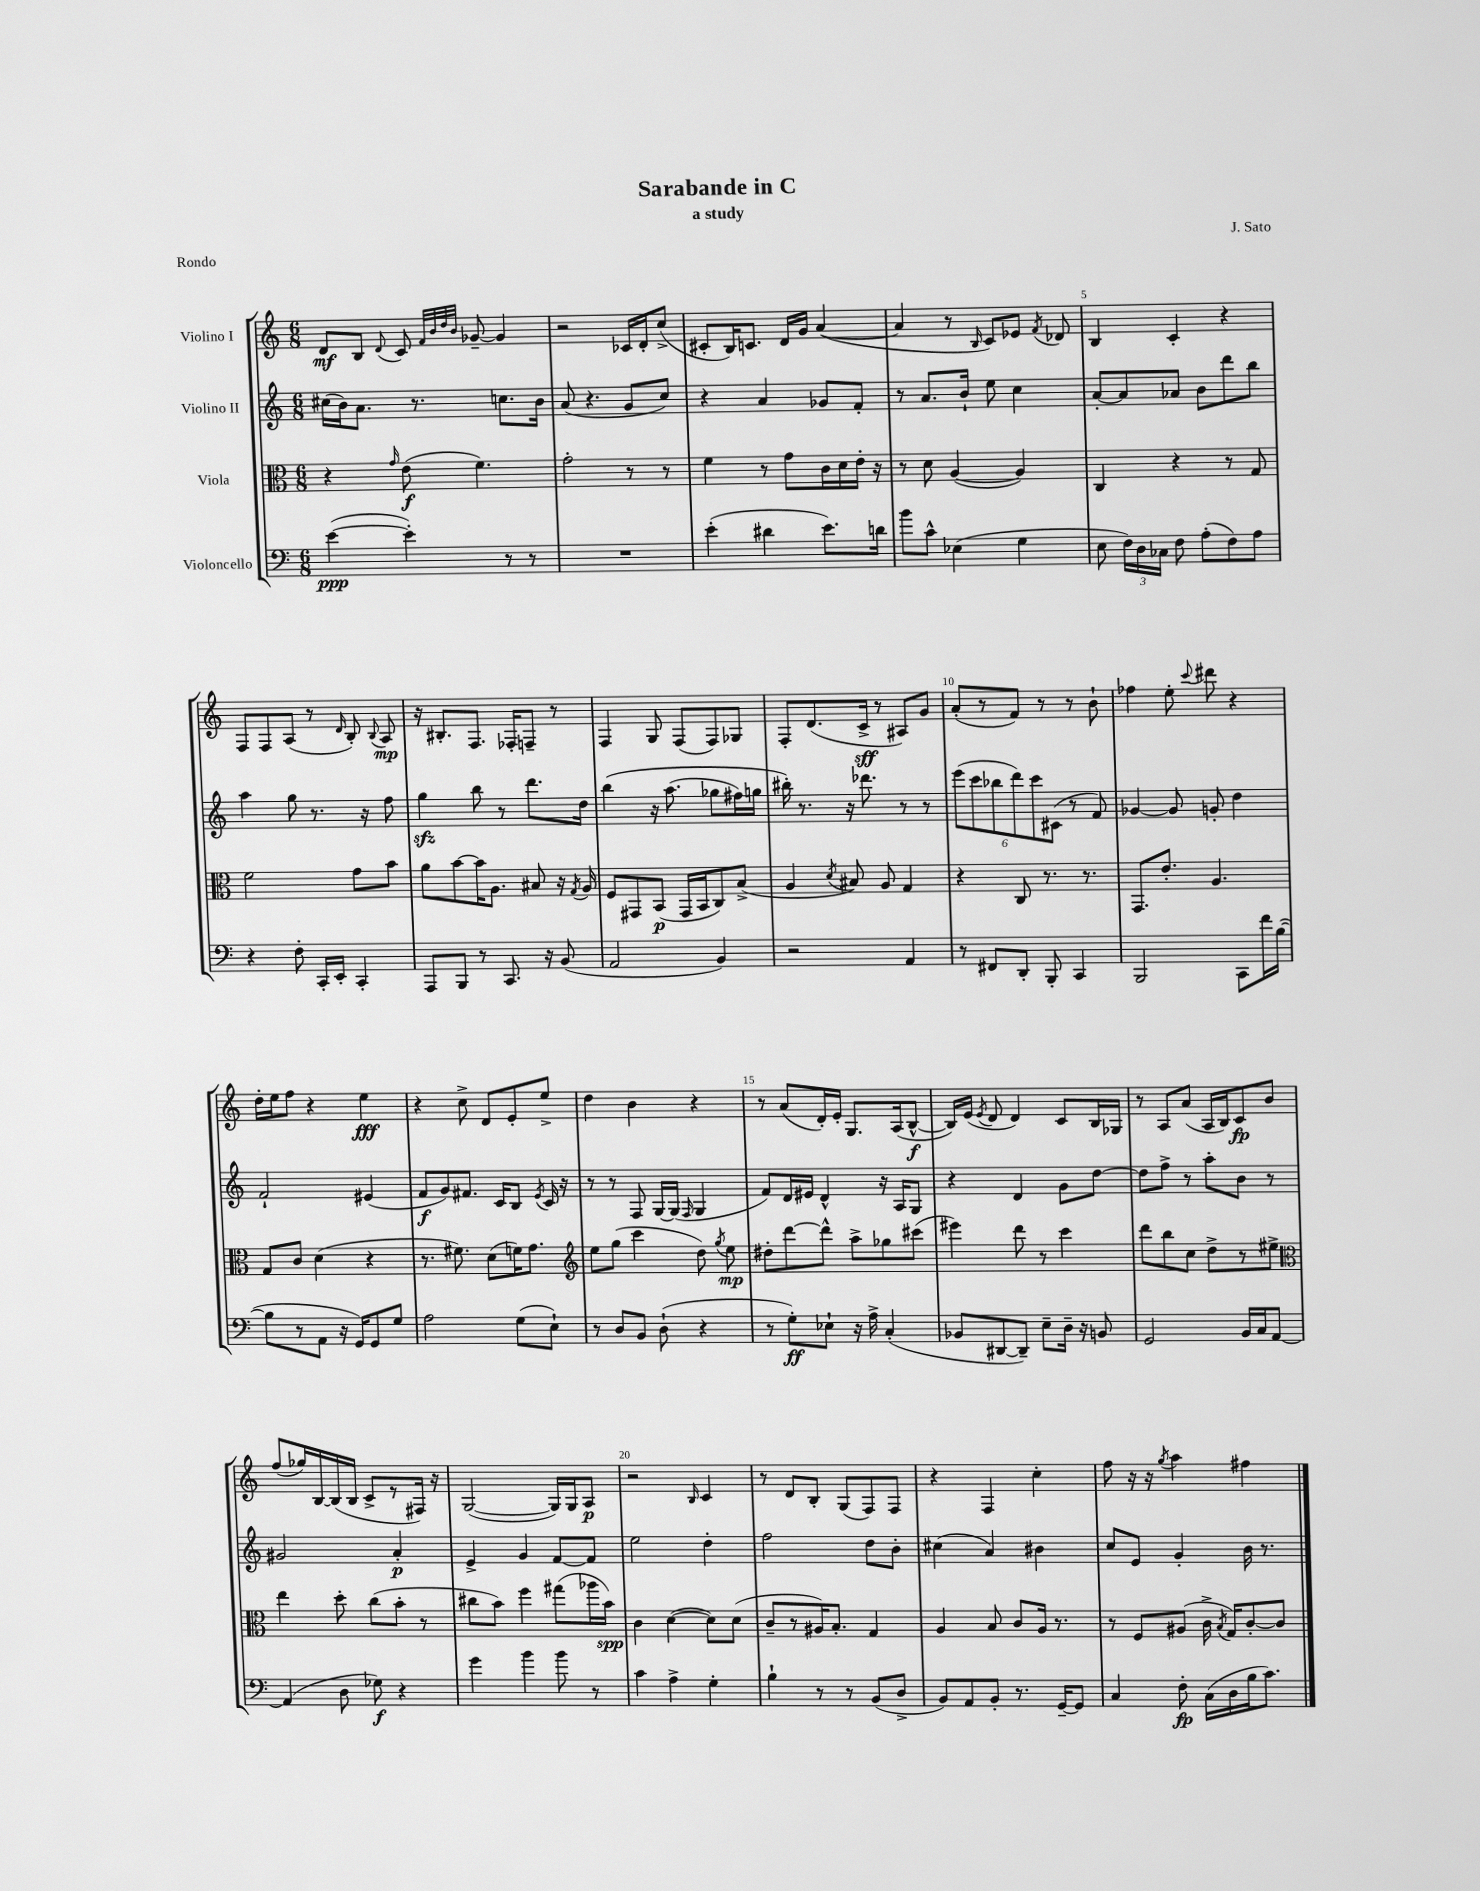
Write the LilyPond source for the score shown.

\header { title = "Sarabande in C" composer = "J. Sato" subtitle = "a study" piece = "Rondo" }
<<
\new StaffGroup <<
\new Staff = "s0" \with { instrumentName = "Violino I" } {
    \clef treble \key c \major \numericTimeSignature \time 6/8
    \autoBeamOff d'8[\mf b8] \appoggiatura { d'8 } c'8 \grace { f'32[ b'32 d''32 b'32] } ges'8~-- ges'4 |
    r2 ces'16[ d'16-. c''8]->( |
    cis'8[-. b16) c'8.] d'16[ g'16] a'4~( |
    a'4 r8 \grace { b16 } c'8[) ees'8] \acciaccatura { f'8 } des'8 |
    b4 c'4-. r4 |
    f8[ f8 a8]( r8 \grace { d'16 } b8-.) \appoggiatura { b8 } a8\mp |
    r16 bis8.[-. f8.] fes16[-. f8]-- r8 |
    f4 g8 f8[( f8) ges8] |
    f8[-. d'8.( c'16]->\sff r8 ais8[) g'8] |
    a'8[-.( r8 f'8]) r8 r8 b'8-! |
    fes''4 e''8-. \appoggiatura { c'''8 } dis'''8 r4 |
    d''16[-. e''16 f''8] r4 e''4\fff |
    r4 c''8-> d'8[ e'8-. e''8]-> |
    d''4 b'4 r4 |
    r8 a'8[( d'16-.) e'16]-. g8.[ a16( b8]~-^\f |
    b16[) e'16]( \acciaccatura { e'8 } d'8 d'4) c'8[ b16 ges16] |
    r8 a8[ a'8]( a16[ b16) c'8\fp b'8] |
    f''8[( ges''16) b16~ b16( b16] c'8[-> r8 fis16]) r16 |
    g2~( g16[) g16 a8]\p |
    r2 \grace { b16 } c'4 |
    r8 d'8[ b8]-. g8[( f8) f8] |
    r4 f4 c''4-. |
    f''8 r16 r16 \acciaccatura { g''8 } a''4 fis''4 \bar "|." |
}
\new Staff = "s1" \with { instrumentName = "Violino II" } {
    \clef treble \key c \major \numericTimeSignature \time 6/8
    \autoBeamOff cis''16[( b'16) a'8.] r8. c''8.[ b'16] |
    a'8( r4. g'8[ c''8]) |
    r4 a'4 ges'8[ f'8]-. |
    r8 a'8.[ b'16]-! e''8 c''4 |
    a'8[~-. a'8 aes'8] b'8[ d'''8 b''8] |
    a''4 g''8 r8. r16 f''8 |
    g''4\sfz b''8 r8 d'''8.[ d''16] |
    b''4\( r16 a''8.( ges''8[ fis''16) g''16] |
    bis''16-.\) r8. r16 des'''8. r8 r8 |
    \tuplet 6/4 { e'''8[( c'''8 bes''8 d'''8) c'''8 cis'8]( } r8 f'8) |
    ges'4~ ges'8 g'8-. d''4 |
    f'2-! eis'4( |
    f'8[\f g'8) fis'8.] c'16[ b8] \acciaccatura { e'8 } c'16 r16 |
    r8 r8 f8 g16[~ g16]( \grace { f16 } g4 |
    f'8[) d'16 eis'16] d'4-^ r16 a16[ g8] |
    r4 d'4 g'8[ d''8]~ |
    d''8[ f''8]-> r8 a''8[-. b'8] r8 |
    gis'2 a'4-.\p |
    e'4-> g'4 f'8[~ f'8] |
    e''2 d''4-. |
    f''2 d''8[ b'8]-. |
    cis''4( a'4) bis'4 |
    c''8[ e'8] g'4-. b'16 r8. \bar "|." |
}
\new Staff = "s2" \with { instrumentName = "Viola" } {
    \clef alto \key c \major \numericTimeSignature \time 6/8
    \autoBeamOff r4 \grace { g'16 } e'8\f( f'4.) |
    g'2-. r8 r8 |
    f'4 r8 g'8[ c'16 d'16 e'16]-. r16 |
    r8 d'8 a4~( a4) |
    c4 r4 r8 g8 |
    f'2 g'8[ b'8] |
    a'8[ b'8~ b'16 a8.] bis8 r16 \acciaccatura { g8 } a16 |
    f8[ gis,8 b,8]\p( gis,16[ b,16 c8) b8]->( |
    a4 \acciaccatura { d'8 } bis8) a8 g4 |
    r4 c8 r8. r8. |
    g,8.[ e'8.]-. a4. |
    g8[ c'8] d'4( r4 |
    r8. fis'8.) d'8[( f'16) g'8.] |
    \clef treble e''8[ g''8]( c'''4 d''8) \acciaccatura { g''8 } e''8\mp |
    dis''8[-. d'''8~ d'''8]-^ a''8[-> ges''8 cis'''8]( |
    eis'''4) d'''8 r8 c'''4 |
    d'''8[ b''8 c''8] d''8[-> r8 eis''8]-> |
    \clef alto e''4 d''8-. c''8[( b'8]-. r8 |
    cis''8[ b'8]) f''4 gis''8[( aes''16 b'16]\spp) |
    c'4 d'4~( d'8[) d'8]( |
    c'8[-- r8 ais16) b8.]-. g4 |
    a4 b8 c'8[ a16] r8. |
    r8 f8[ ais8]( c'16-> \acciaccatura { b8 } g16[) c'8~-. c'8] \bar "|." |
}
\new Staff = "s3" \with { instrumentName = "Violoncello" } {
    \clef bass \key c \major \numericTimeSignature \time 6/8
    \autoBeamOff e'4~\ppp( e'4-.) r8 r8 |
    R2. |
    e'4-.( dis'4 e'8.[) d'16] |
    b'8[ c'8]-^ ees4( g4 |
    e8 \tuplet 3/2 { f16[) d16 ces16] } f8 a8[-.( f8) a8] |
    r4 f8-. c,16[-. e,16]-. c,4-. |
    a,,8[ b,,8] r8 c,8. r16 b,8( |
    a,2 b,4) |
    r2 a,4 |
    r8 fis,8[ d,8]-. b,,8-. c,4 |
    b,,2 c,8[ f'16 b16]~( |
    b8[ r8 a,8] r16 g,16[) g,8 g8] |
    a2 g8[( e8]-!) |
    r8 d8[ b,8] d8-!( r4 |
    r8 g8[-.\ff) ees8]-! r16 a16-> c4-.( |
    bes,8[ dis,8~ dis,8]--) e8[-- d16]-- r16 b,8 |
    g,2 b,16[ c16 a,8]~ |
    a,4( d8 ges8\f) r4 |
    g'4 b'4 b'8 r8 |
    c'4 a4-> g4-. |
    b4-! r8 r8 b,8[( d8]-> |
    b,8[) a,8 b,8]-. r8. g,16[~-- g,8] |
    c4 f8-.\fp c16[( d16 b16 c'8.]) \bar "|." |
}
>>
>>
\layout { \context { \Score \override BarNumber.break-visibility = ##(#f #t #t) barNumberVisibility = #(every-nth-bar-number-visible 5) } }
